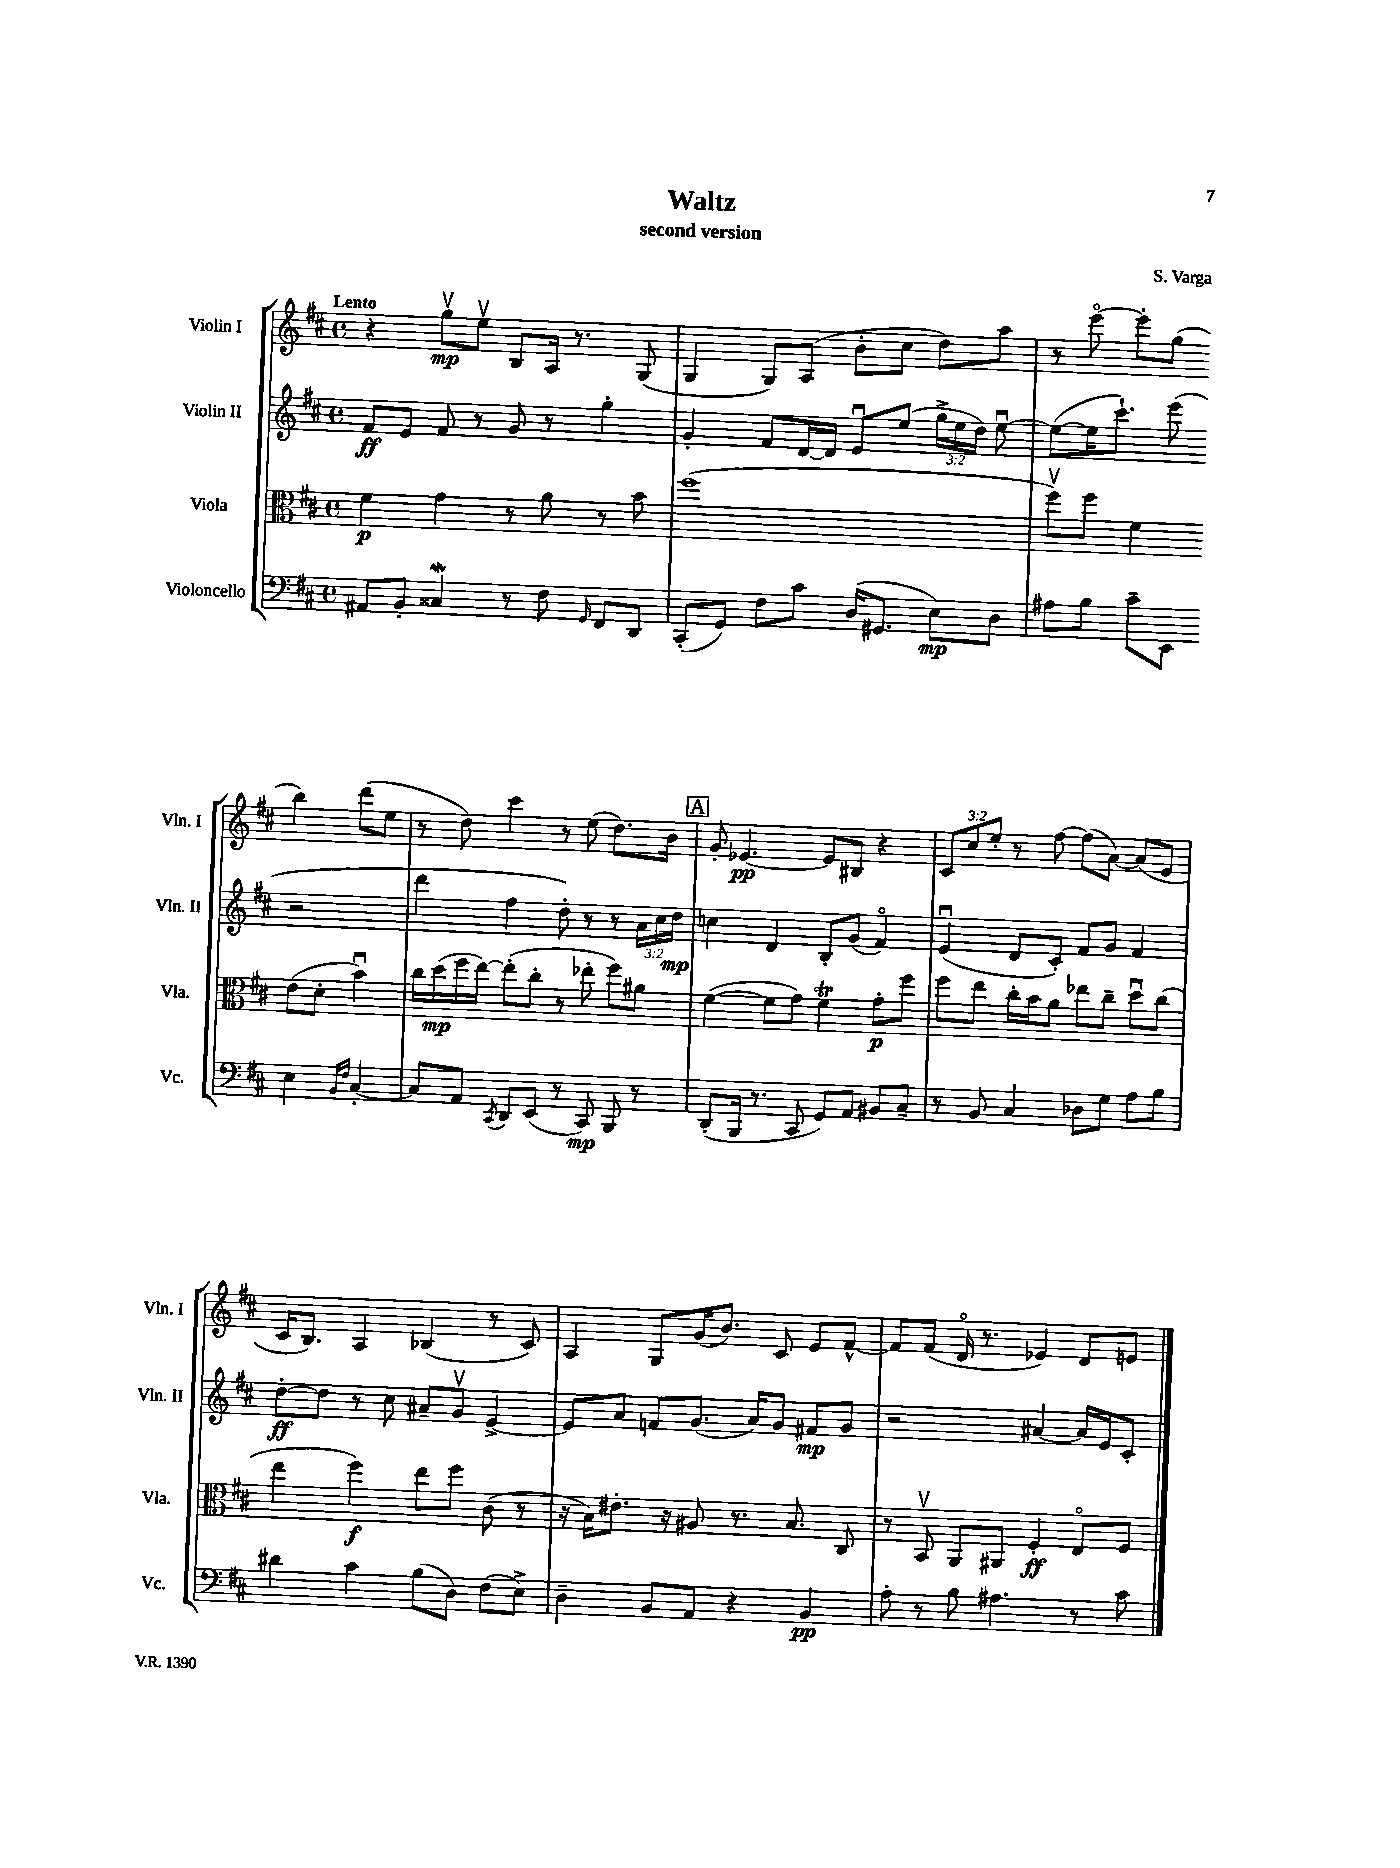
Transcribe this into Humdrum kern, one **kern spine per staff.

**kern	**kern	**kern	**kern
*staff4	*staff3	*staff2	*staff1
*clefF4	*clefC3	*clefG2	*clefG2
*k[f#c#]	*k[f#c#]	*k[f#c#]	*k[f#c#]
*M4/4	*M4/4	*M4/4	*M4/4
*met(c)	*met(c)	*met(c)	*met(c)
8AA#	4f#	8f#	4r
8BB'	.	8e	.
4C##	4g	8f#	8ggv
.	.	8r	8eev
8r	8r	8g	8B
8F#	8a	8r	16A
.	.	.	8.r
16qqGG	.	.	.
8FF#	8r	4gg'	.
8DD	8b	.	(8G
=	=	=	=
(8CC#'	(1ff#	4g'	4G
8GG)	.	.	.
8F#	.	8f#	8G)
8c#	.	[16d	(8A
.	.	16d]	.
(16D	.	8eu	8b'
8.GG#	.	.	.
.	.	(8ee	8cc#
8E)	.	24gg^	8dd)
.	.	24ee	.
.	.	24dd)	.
8D	.	[8eeu	8aa
=	=	=	=
8A#	8ff#v)	(8ee_	8r
8B	8ff#	16ee]	[8eeeo
.	.	8.ccc#`)	.
8c#~	4f#	.	8eee']
8EE	.	(8eee	(8gg
4E	(8e	2r	4bb)
.	8d'	.	.
16qqBB	.	.	.
16qqF#	.	.	.
[4C#'	4bu)	.	(8ddd
.	.	.	8ee
=	=	=	=
8C#]	16cc#	4ddd	8r
.	(16dd	.	.
8AA	16ff#	.	8dd)
.	[16ee)	.	.
8qCC#	.	.	.
8DD	(8ee']	4ff#	4ccc#
(8EE	8cc#'	.	.
8r	8r	8dd')	8r
8CC#)	8ee-'	8r	(8ee
8BBB	8ff#)	8r	8.dd)
8r	8a#	24a	.
.	.	24cc#	.
.	.	.	16b
.	.	24dd	.
=	=	=	=
(8DD'	([4f#	4cc	8g'
16BBB	.	.	[4.e-
8.r	.	.	.
.	8f#]	4d	.
8CC#	8g)	.	.
8GG)	4f#	8B'	8e-]
8AA	.	(8g	8B#
8BB#	8g'	4f#o)	4r
8C#~	8ff#	.	.
=	=	=	=
8r	8ff#	(4eu	12c#
.	.	.	12cc#
8BB	8ee	.	.
.	.	.	12ee'
4C#	16cc#'	8d	8r
.	16b	.	.
.	8a	8c#')	[8ff#
8D-	8ee-	8f#	(8ff#]
8G	8cc#~	8g	[8a)
8A	8ddu	4f#	(8a]
8B	(8cc#	.	8e
=	=	=	=
4d#	4ee	[8dd'	16c#
.	.	.	8.B)
.	.	8dd]	.
4c#	4ff#)	8r	4A
.	.	8cc#	.
(8B	8ee	8a#~	(4B-
8D)	8ff#	8gv	.
(8F#	(8c#	[4e^	8r
8E^)	8r	.	8c#)
=	=	=	=
4D~	16r	8e]	4A
.	16B)	.	.
.	8.e#'	8a	.
8BB	.	8f	8G
.	16r	.	.
8AA	8A#	(8.g	(16g
.	.	.	8.b)
4r	8.r	.	.
.	.	16a)	.
.	.	8g	8c#
.	8.B	.	.
4BB	.	8f#	8e
.	8C#	8g	[8f#^^
=	=	=	=
8A'	8r	2r	8f#]
8r	8BBv	.	(8f#
8B	8AA	.	16do
.	.	.	8.r
4.A#	8AA#	.	.
.	4F#'	[4a#	4e-)
8r	8Eo	16a#]	8d
.	.	16e	.
8c#	8F#	8c#'	8e
==	==	==	==
*-	*-	*-	*-
